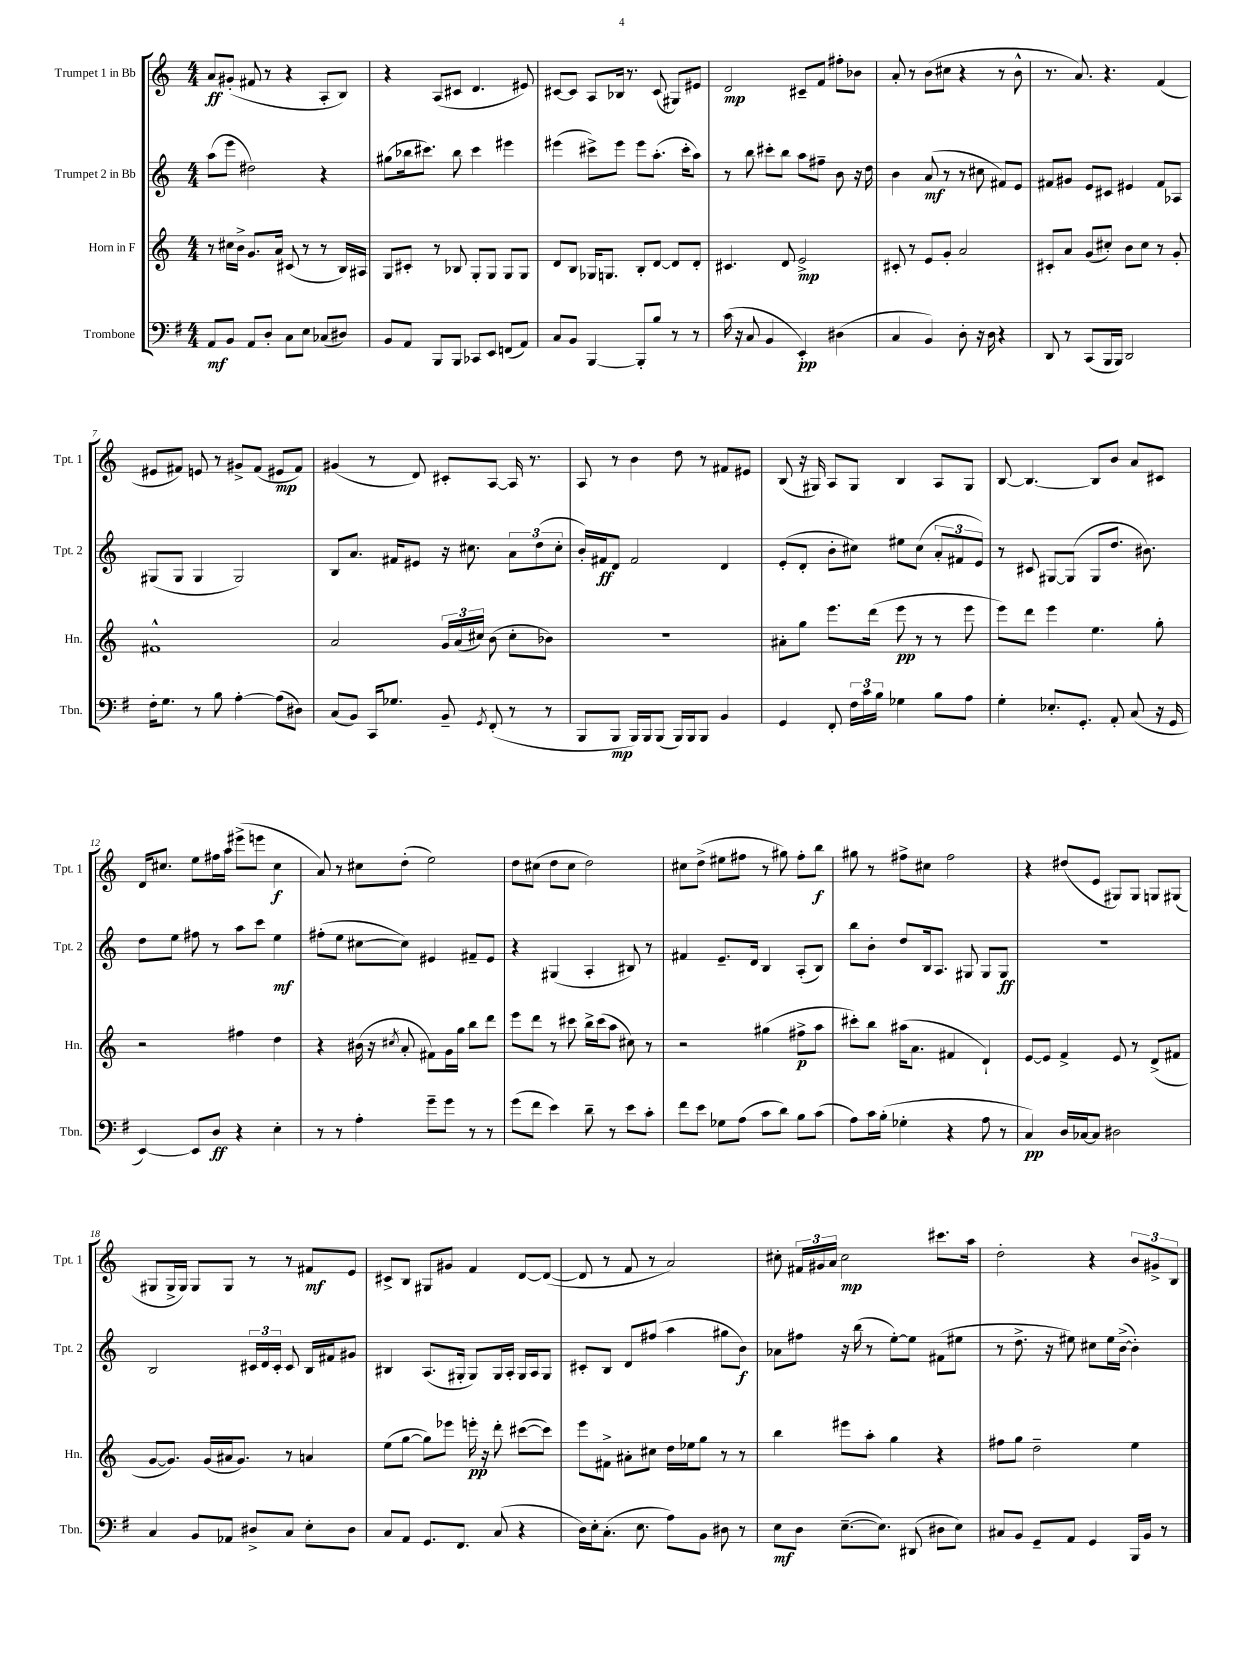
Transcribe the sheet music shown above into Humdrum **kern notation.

**kern	**dynam	**kern	**dynam	**kern	**dynam	**kern	**dynam
*part4	*part4	*part3	*part3	*part2	*part2	*part1	*part1
*staff4	*staff4	*staff3	*staff3	*staff2	*staff2	*staff1	*staff1
*I"Trombone	*	*I"Horn in F	*	*I"Trumpet 2 in Bb	*	*I"Trumpet 1 in Bb	*
*I'Tbn.	*	*I'Hn.	*	*I'Tpt. 2	*	*I'Tpt. 1	*
*clefF4	*	*clefG2	*	*clefG2	*	*clefG2	*
*k[f#]	*	*k[]	*	*k[]	*	*k[]	*
*M4/4	*	*M4/4	*	*M4/4	*	*M4/4	*
=1	=1	=1	=1	=1	=1	=1	=1
8AA/L	mf	8r	.	(8aa\L	.	8a/L	ff
8BB/J	.	16cc#X\LL	.	8eee\J	.	(8g#X'/J	.
.	.	16b^\JJ	.	.	.	.	.
8AA/L	.	8.g/L	.	2dd#X\)	.	8f#X/	.
8D'/J	.	.	.	.	.	8r	.
.	.	16a/Jk	.	.	.	.	.
8C\L	.	(8c#X/	.	.	.	4r	.
8E\J	.	8r	.	.	.	.	.
(8C-X/L	.	8r	.	4r	.	8A'/L	.
8D#X/J)	.	16B/LL)	.	.	.	8B/J)	.
.	.	16A#X/JJ	.	.	.	.	.
=2	=2	=2	=2	=2	=2	=2	=2
8BB/L	.	8G/L	.	(8gg#X\L	.	4r	.
8AA/J	.	8c#X'/J	.	16bb-X\k	.	.	.
.	.	.	.	8.ccc#X\J)	.	.	.
8BBB/L	.	8r	.	.	.	(8A/L	.
8BBB/J	.	8B-X/	.	8bb-\	.	8c#X/J	.
8CC-X/L	.	8G'/L	.	4ccc#\	.	4.d/	.
8EE/J	.	8G/J	.	.	.	.	.
(8FFn/L	.	8G/L	.	4eee#X\	.	.	.
8AA/J)	.	8G/J	.	.	.	8e#X/)	.
=3	=3	=3	=3	=3	=3	=3	=3
8C/L	.	8d/L	.	(4eee#X\	.	[8c#X/L	.
8BB/J	.	8B/J	.	.	.	8c#/J]	.
[4BBB/	.	16G-X/KL	.	8ccc#X^\L)	.	8A/L	.
.	.	8.Gn/J	.	.	.	.	.
.	.	.	.	8eee#\J	.	16B-X/Jk	.
.	.	.	.	.	.	8.r	.
8BBB'/L]	.	8B'/L	.	8eee#\L	.	.	.
8B/J	.	[8d/J	.	(8.aa'\J	.	(8c#/	.
8r	.	8d/L]	.	.	.	8G#X/L)	.
.	.	.	.	16ccc#'\KL	.	.	.
8r	.	8d'/J	.	8aa\J)	.	8e#X/J	.
=4	=4	=4	=4	=4	=4	=4	=4
(16c\	.	4.c#X/	.	8r	.	2d/	mp
16r	.	.	.	.	.	.	.
8C/	.	.	.	8bb\	.	.	.
4BB/	.	.	.	8ccc#X'\L	.	.	.
.	.	8d/	.	8bb\J	.	.	.
4EE'/)	pp	2e^/	mp	8aa\L	.	8c#X~/L	.
.	.	.	.	8ff#X~\J	.	8f/J	.
(4D#X\	.	.	.	8b\	.	8ff#X'\L	.
.	.	.	.	16r	.	8b-X\J	.
.	.	.	.	16dd\	.	.	.
=5	=5	=5	=5	=5	=5	=5	=5
4C/	.	8c#X'/	.	4b\	.	8a'/	.
.	.	8r	.	.	.	8r	.
4BB/)	.	8e/L	.	(8a/	mf	(8b\L	.
.	.	8g'/J	.	8r	.	8cc#X\J	.
8D'\	.	2a/	.	8r	.	4r	.
16r	.	.	.	8cc#X\	.	.	.
16D\	.	.	.	.	.	.	.
4r	.	.	.	8f#X/L)	.	8r	.
.	.	.	.	8e/J	.	8b^^\	.
=6	=6	=6	=6	=6	=6	=6	=6
8DD/	.	8c#X'/L	.	8f#X/L	.	8.r	.
8r	.	8a/J	.	8g#X/J	.	.	.
.	.	.	.	.	.	8.a/)	.
(8CC/L	.	(8g/L	.	8e/L	.	.	.
16BBB/L	.	8cc#X'/J)	.	8c#X/J	.	4.r	.
16BBB/JJ)	.	.	.	.	.	.	.
2DD/	.	8b\L	.	4e#X/	.	.	.
.	.	8cc#\J	.	.	.	.	.
.	.	8r	.	8f#/L	.	(4f/	.
.	.	8g'/	.	8A-X/J	.	.	.
!!LO:LB:g=z
=7	=7	=7	=7	=7	=7	=7	=7
16F#'\KL	.	1f#X^^	.	(8G#X/L	.	8e#X/L	.
8.G\J	.	.	.	.	.	.	.
.	.	.	.	8G#/J	.	8f#X/J)	.
8r	.	.	.	4G#/	.	8en/	.
8B\	.	.	.	.	.	8r	.
[4A'\	.	.	.	2G#/)	.	8g#X^/L	.
.	.	.	.	.	.	(8f#/J	.
(8A\L]	.	.	.	.	.	8e#X/L	mp
8D#X\J)	.	.	.	.	.	8f#/J)	.
=8	=8	=8	=8	=8	=8	=8	=8
(8C/L	.	2a/	.	8B/L	.	(4g#X/	.
8BB/J)	.	.	.	8.a/J	.	.	.
16CC/KL	.	.	.	.	.	8r	.
8.G-X/J	.	.	.	16f#X/KL	.	.	.
.	.	.	.	8e#X/J	.	8d/)	.
8BB~/	.	24g/LL	.	16r	.	8c#X'/L	.
.	.	(24a/	.	.	.	.	.
.	.	.	.	8.cc#X\	.	.	.
.	.	24cc#X/JJ)	.	.	.	.	.
8qGG/	.	.	.	.	.	.	.
(8FF#'/	.	(8b\	.	.	.	[8A/J	.
8r	.	8cc#'\L	.	12a\L	.	16A/]	.
.	.	.	.	.	.	8.r	.
.	.	.	.	(12dd\	.	.	.
8r	.	8b-X\J)	.	.	.	.	.
.	.	.	.	12cc#'\J	.	.	.
=9	=9	=9	=9	=9	=9	=9	=9
8BBB/L	.	1r	.	16b'/LL)	.	8A/	.
.	.	.	.	16f#X/J	ff	.	.
8BBB/J	mp	.	.	8d/J	.	8r	.
16BBB/LL)	.	.	.	2f#/	.	4b\	.
16BBB/J	.	.	.	.	.	.	.
(8BBB/J	.	.	.	.	.	.	.
16BBB/LL)	.	.	.	.	.	8dd\	.
16BBB/J	.	.	.	.	.	.	.
8BBB/J	.	.	.	.	.	8r	.
4BB/	.	.	.	4d/	.	8f#X/L	.
.	.	.	.	.	.	8e#X/J	.
=10	=10	=10	=10	=10	=10	=10	=10
4GG/	.	8a#X'\L	.	(8e'/L	.	(8B/	.
.	.	8gg\J	.	8d'/J	.	16r	.
.	.	.	.	.	.	16G#X/)	.
8FF#'/	.	8.eee\L	.	8b'\L	.	8A/L	.
24F#\LL	.	.	.	8cc#X\J)	.	8G#/J	.
24c\	.	.	.	.	.	.	.
.	.	(16ddd\Jk	.	.	.	.	.
24B\JJ	.	.	.	.	.	.	.
4G-X\	.	8eee\	pp	8ee#X\L	.	4B/	.
.	.	8r	.	(8cc#\J	.	.	.
8B\L	.	8r	.	12a'/L	.	8A/L	.
.	.	.	.	12f#X/	.	.	.
8A\J	.	8eee\	.	.	.	8G#/J	.
.	.	.	.	12e/J)	.	.	.
=11	=11	=11	=11	=11	=11	=11	=11
4G'\	.	8eee\L)	.	8r	.	[8B/	.
.	.	8ddd\J	.	8c#X/	.	4.B/_	.
8.E-X'/L	.	4eee\	.	[8G#X/L	.	.	.
.	.	.	.	(8G#/J]	.	.	.
8.GG'/J	.	.	.	.	.	.	.
.	.	4.ee\	.	8G#/L	.	8B/L]	.
8AA'/	.	.	.	8.dd/J	.	8b/J	.
(8C/	.	.	.	.	.	8a/L	.
.	.	.	.	8.b#X\)	.	.	.
16r	.	8gg'\	.	.	.	8c#X/J	.
16GG/	.	.	.	.	.	.	.
!!LO:LB:g=z
=12	=12	=12	=12	=12	=12	=12	=12
[4EE/)	.	2r	.	8dd\L	.	16d/KL	.
.	.	.	.	.	.	8.cc#X/J	.
.	.	.	.	8ee\J	.	.	.
8EE/L]	.	.	.	8ff#X\	.	8ee\L	.
8D/J	ff	.	.	8r	.	16ff#X\L	.
.	.	.	.	.	.	16aa\JJ	.
4r	.	4ff#X\	.	8aa\L	.	(8eee#X^\L	.
.	.	.	.	8ccc\J	.	8eeen\J	.
4E'\	.	4dd\	.	4ee\	mf	4cc#\	f
=13	=13	=13	=13	=13	=13	=13	=13
8r	.	4r	.	(8ff#X'\L	.	8a/)	.
8r	.	.	.	8ee\J	.	8r	.
4A'\	.	(16b#X\	.	[8cc#X\L	.	8cc#X\L	.
.	.	16r	.	.	.	.	.
.	.	8qcc#X/	.	.	.	.	.
.	.	8a'/	.	8cc#\J])	.	(8dd'\J	.
8g~\L	.	8f#X\L)	.	4e#X/	.	2ee\)	.
8g\J	.	16g\L	.	.	.	.	.
.	.	16gg\JJ	.	.	.	.	.
8r	.	8bb\L	.	8f#X~/L	.	.	.
8r	.	8ddd\J	.	8e#/J	.	.	.
=14	=14	=14	=14	=14	=14	=14	=14
(8g\L	.	8eee\L	.	4r	.	8dd\L	.
8f#\J	.	8ddd\J	.	.	.	(8cc#X\J	.
4e\)	.	8r	.	(4G#X/	.	8dd\L	.
.	.	8ccc#X\	.	.	.	8cc#\J	.
8d~\	.	16bb^\LL	.	4A'/	.	2dd\)	.
.	.	(16ccc#\J	.	.	.	.	.
8r	.	8aa\J	.	.	.	.	.
8e\L	.	8cc#X\)	.	8B#X/)	.	.	.
8c'\J	.	8r	.	8r	.	.	.
=15	=15	=15	=15	=15	=15	=15	=15
8f#\L	.	2r	.	4f#X/	.	8cc#X\L	.
8e\J	.	.	.	.	.	(8dd^\J	.
8G-X\L	.	.	.	8.e~/L	.	8ee#X\L	.
(8A\J	.	.	.	.	.	8ff#X\J	.
.	.	.	.	16d/Jk	.	.	.
8c\L	.	(4gg#X\	.	4B/	.	8r	.
8d\J)	.	.	.	.	.	8gg#X\)	.
8B\L	.	8ff#X^\L	p	(8A'/L	.	8ff#'\L	.
(8c\J	.	8aa\J	.	8B/J)	.	8bb\J	f
=16	=16	=16	=16	=16	=16	=16	=16
8A\L)	.	8ccc#X'\L)	.	8bb\L	.	8gg#X\	.
16c\L	.	8bb\J	.	8b'\J	.	8r	.
(16B'\JJ	.	.	.	.	.	.	.
4G-X'\	.	(16aa#X\KL	.	8dd/L	.	8ff#X^\L	.
.	.	8.a\J	.	.	.	.	.
.	.	.	.	16B/k	.	8cc#X\J	.
.	.	.	.	8.A/J	.	.	.
4r	.	4f#X/	.	.	.	2ff#\	.
.	.	.	.	8G#X/	.	.	.
8A\	.	4d`/)	.	8G#/L	.	.	.
8r	.	.	.	8G#/J	ff	.	.
=17	=17	=17	=17	=17	=17	=17	=17
4C/)	pp	[8e/L	.	1r	.	4r	.
.	.	8e/J]	.	.	.	.	.
16D/LL	.	4f^/	.	.	.	(8dd#X/L	.
[16C-X/J	.	.	.	.	.	.	.
8C-/J]	.	.	.	.	.	8e/J	.
2D#X\	.	8e/	.	.	.	8G#X/L)	.
.	.	8r	.	.	.	8G#/J	.
.	.	(8d^/L	.	.	.	8Gn/L	.
.	.	8f#X/J	.	.	.	(8G#X/J	.
!!LO:LB:g=z
=18	=18	=18	=18	=18	=18	=18	=18
4C/	.	[8g/L	.	2B/	.	8G#X/L	.
.	.	8.g/J])	.	.	.	16G#^/L	.
.	.	.	.	.	.	16G#/JJ)	.
8BB/L	.	.	.	.	.	8G#/L	.
.	.	(16g/LL	.	.	.	.	.
8AA-X/J	.	16a#X/J	.	.	.	8G#/J	.
.	.	8.g/J)	.	.	.	.	.
8D#X^/L	.	.	.	24c#X/LL	.	8r	.
.	.	.	.	24d/	.	.	.
.	.	.	.	24c#'/JJ	.	.	.
8C/J	.	8r	.	8c#/	.	8r	.
8E'\L	.	4an/	.	16B/LL	.	8f#X/L	mf
.	.	.	.	16f#X/J	.	.	.
8D#\J	.	.	.	8g#X/J	.	8e/J	.
=19	=19	=19	=19	=19	=19	=19	=19
8C/L	.	(8ee\L	.	4B#X/	.	8c#X^/L	.
8AA/J	.	[8gg\J	.	.	.	8B/J	.
8.GG/L	.	8gg\L])	.	(8.A/L	.	8G#X/L	.
.	.	8eee-X\J	.	.	.	8g#X/J	.
8.FF#/J	.	.	.	16G#X'/Jk	.	.	.
.	.	16eeen'\	pp	8G#/L)	.	4f/	.
.	.	16r	.	.	.	.	.
(8C/	.	8ddd'\	.	16G#/L	.	.	.
.	.	.	.	16A'/JJ	.	.	.
4r	.	([8ccc#X\L	.	16G#/LL	.	[8d/L	.
.	.	.	.	16A/J	.	.	.
.	.	8ccc#\J])	.	8G#/J	.	(8d/J_	.
=20	=20	=20	=20	=20	=20	=20	=20
16D\LL)	.	8eee\L	.	8c#X'/L	.	8d/]	.
16E'\J	.	.	.	.	.	.	.
(8.C'\J	.	8f#X^\J	.	8B/J	.	8r	.
.	.	8a#X'\L	.	8d/L	.	8f/	.
8.E\	.	.	.	.	.	.	.
.	.	8cc#X\J	.	(8ff#X/J	.	8r	.
8A\L)	.	16dd\LL	.	4aa\	.	2a/)	.
.	.	16ee-X\J	.	.	.	.	.
8BB\J	.	8gg\J	.	.	.	.	.
8D#X\	.	8r	.	8gg#X\L	.	.	.
8r	.	8r	.	8b\J)	f	.	.
=21	=21	=21	=21	=21	=21	=21	=21
8E\L	mf	4bb\	.	8a-X\L	.	8cc#X'\	.
8D\J	.	.	.	8ff#X\J	.	24f#X/LL	.
.	.	.	.	.	.	24g#X/	.
.	.	.	.	.	.	24a/JJ	.
([8.E~\L	.	8eee#X\L	.	16r	.	2cc#\	mp
.	.	.	.	(16bb\	.	.	.
.	.	8aa'\J	.	8r	.	.	.
8.E\J])	.	.	.	.	.	.	.
.	.	4gg\	.	[8ee'\L)	.	.	.
(8DD#X/	.	.	.	8ee\J]	.	.	.
8D#X\L	.	4r	.	(8f#X\L	.	8.ccc#X\L	.
8E\J)	.	.	.	8ee#X\J	.	.	.
.	.	.	.	.	.	16aa\Jk	.
=22	=22	=22	=22	=22	=22	=22	=22
8C#X/L	.	8ff#X\L	.	8r	.	2dd'\	.
8BB/J	.	8gg\J	.	8.dd^\	.	.	.
8GG~/L	.	2dd~\	.	.	.	.	.
.	.	.	.	16r	.	.	.
8AA/J	.	.	.	8ee#X\)	.	.	.
4GG/	.	.	.	8cc#X\L	.	4r	.
.	.	.	.	16ee#\L	.	.	.
.	.	.	.	([16b^\JJ	.	.	.
16BBB/LL	.	4ee\	.	4b'\])	.	12b/L	.
16BB/JJ	.	.	.	.	.	.	.
.	.	.	.	.	.	12g#X^/	.
8r	.	.	.	.	.	.	.
.	.	.	.	.	.	12B/J	.
==	==	==	==	==	==	==	==
*-	*-	*-	*-	*-	*-	*-	*-
